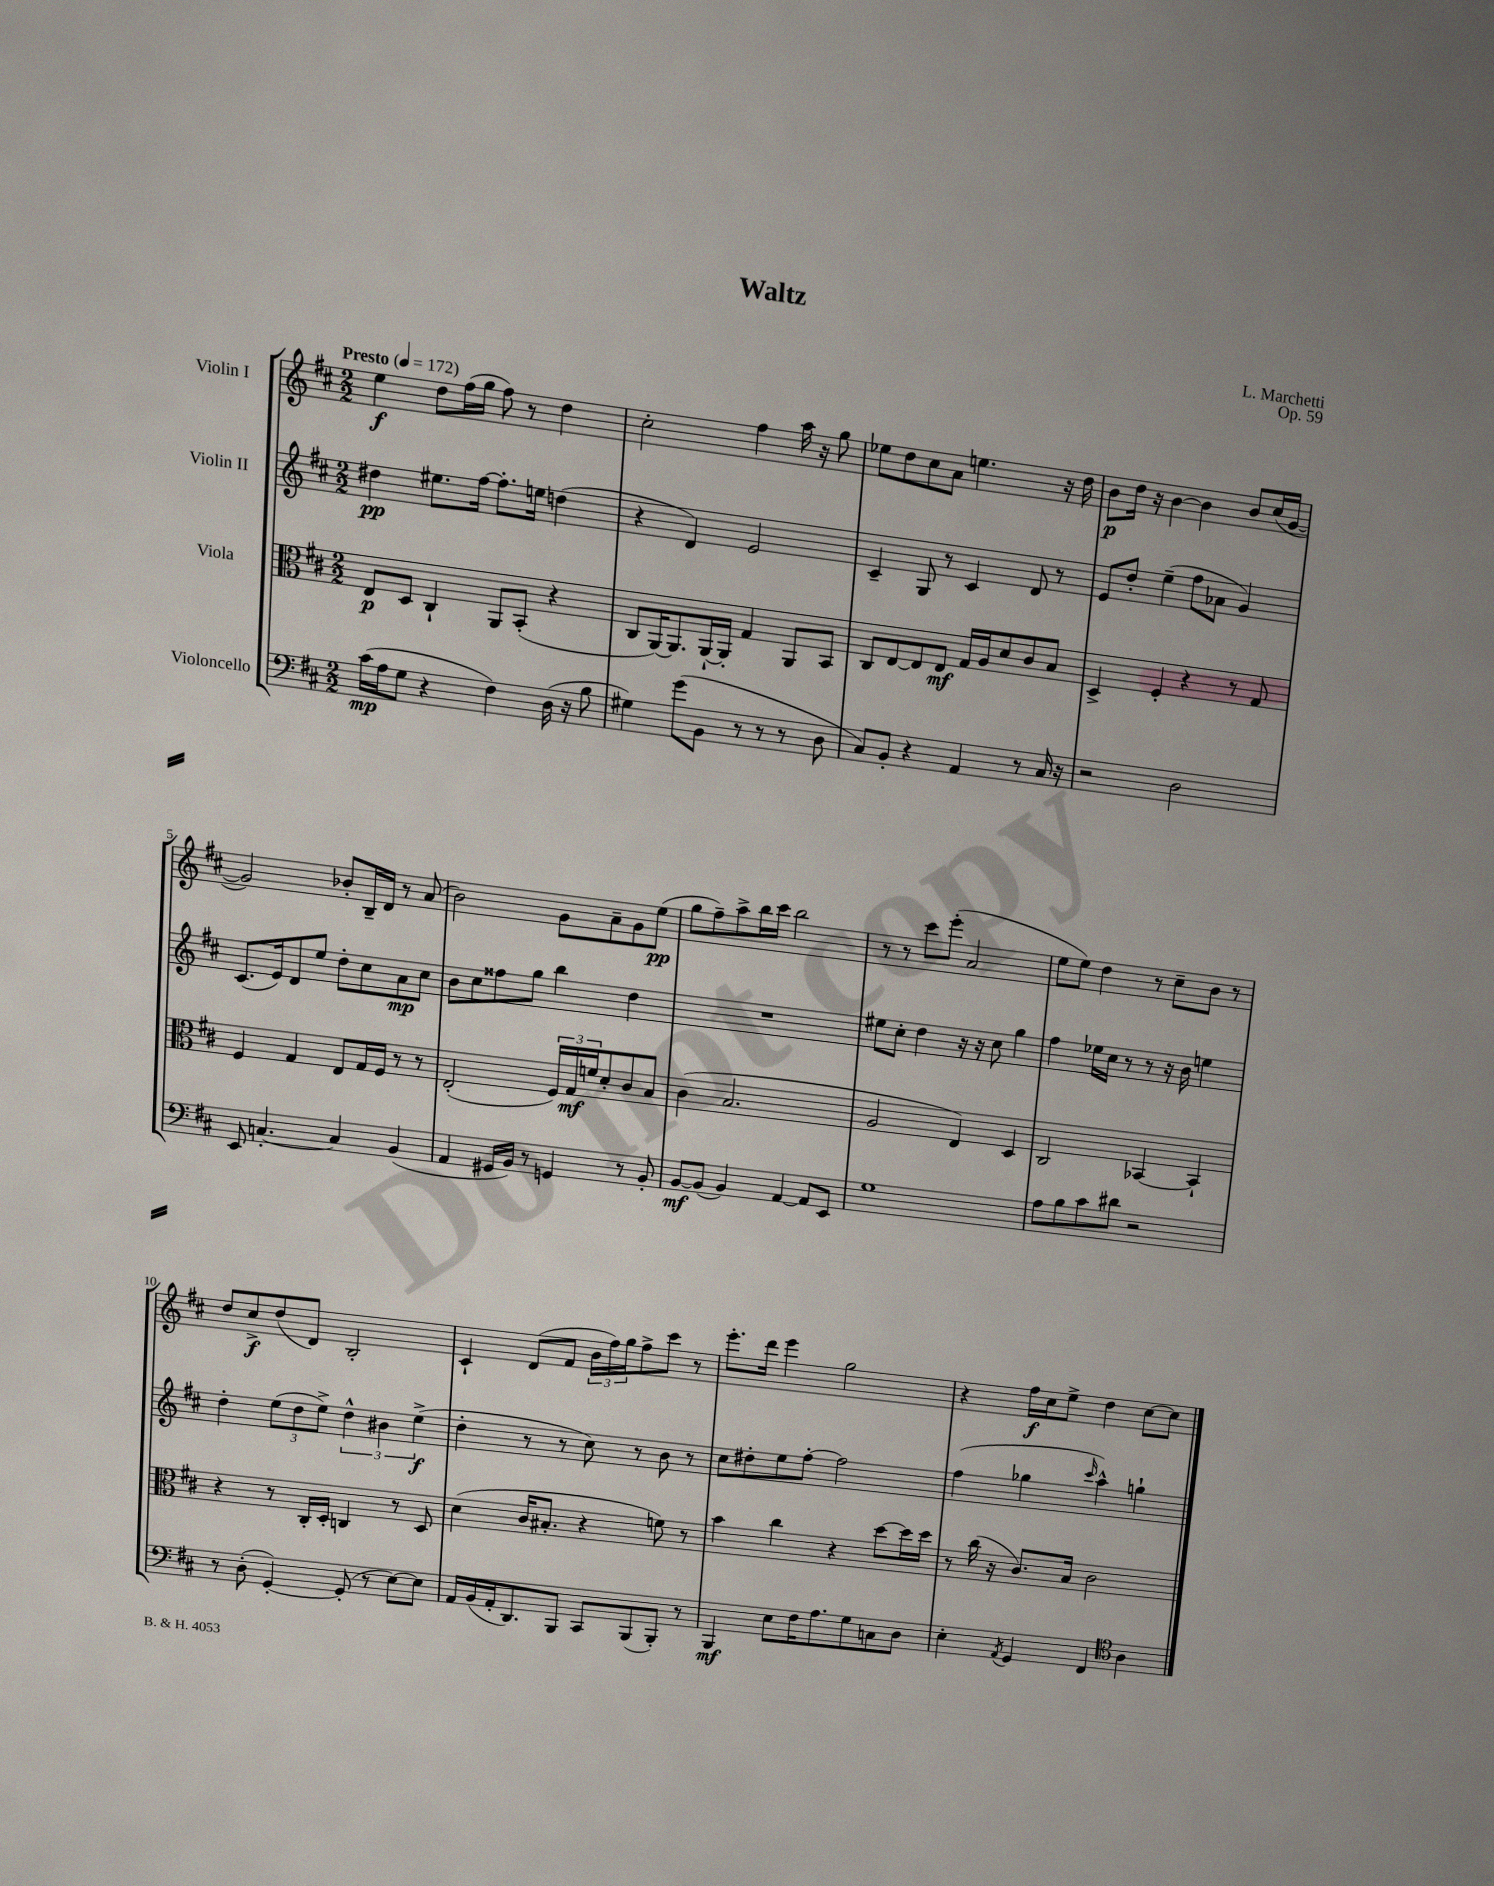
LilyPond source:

\header { title = "Waltz" composer = "L. Marchetti" opus = "Op. 59" }
<<
\new StaffGroup <<
\new Staff = "s0" \with { instrumentName = "Violin I" } {
    \clef treble \key d \major \numericTimeSignature \time 2/2 \tempo "Presto" 4 = 172
    e''4\f d''8 fis''16( g''16 fis''8) r8 d''4 |
    cis''2-. fis''4 a''16 r16 g''8 |
    ees''8 d''8 cis''8 a'8 e''4. r16 d''16 |
    b'8\p d''16 r16 b'4~ b'4 b'8 cis''16( g'16~ |
    g'2) bes'8-. b16-- d'16 r8 a'8( |
    b'2) g'8 a'8-- g'8 e''8\pp( |
    g''8 fis''8--) a''8-> b''16 cis'''16 b''2 |
    r8 r8 cis'''8 e'''8-.( a'2 |
    e''8 e''8) d''4 r8 cis''8-- b'8 r8 |
    d''8 cis''8->\f d''8( d'8) b2-. |
    cis'4-! d'8( fis'8 \tuplet 3/2 { b'16 fis''16) g''16 } fis''8-> cis'''8 r8 |
    e'''8.-. d'''16 e'''4 g''2 |
    r4 fis''16\f cis''16 e''8-> d''4 cis''8~ cis''8 \bar "|." |
}
\new Staff = "s1" \with { instrumentName = "Violin II" } {
    \clef treble \key d \major \numericTimeSignature \time 2/2
    dis''4\pp eis''8. fis''16~ fis''8.-. e''16 d''4( |
    r4 d'4) e'2 |
    cis'4-- g8 r8 cis'4 d'8 r8 |
    e'8 d''8-. e''4--( fis''8 aes'8 g'4) |
    cis'8.( e'16) d'8 e''8 d''8-. cis''8 a'8\mp cis''8 |
    b'8 cis''8 fisis''8 g''8 b''4 d''4 |
    R1 |
    eis''8 cis''8-. d''4 r16 r16 cis''8 g''4 |
    fis''4 ees''16 cis''16 r8 r8 r16 b'16 e''4 |
    d''4-. \tuplet 3/2 { e''8( d''8 e''8->) } \tuplet 3/2 { d''4-^ bis'4 e''4->\f( } |
    d''4-. r8 r8 cis''8) r8 b'8 r8 |
    cis''8 dis''8-. e''8 fis''8~-. fis''2 |
    fis''4( ges''4 \grace { cis'''16 } a''4-^) g''4-! \bar "|." |
}
\new Staff = "s2" \with { instrumentName = "Viola" } {
    \clef alto \key d \major \numericTimeSignature \time 2/2
    e8\p d8 cis4-! a,8 b,8-.( r4 |
    cis8 a,16~) a,8. a,16~-! a,16-. g4 a,8 b,8 |
    cis8 e8~ e8 e8\mf g16 a16 d'8 cis'8 b8 |
    d4-> fis4-. r4 r8 g8 |
    fis4 g4 e8 g16 fis16 r8 r8 |
    e2-.( \tuplet 3/2 { fis16) g16\mf f'16 } d'8-. cis'8 b8 |
    cis'4( b2. |
    a2 e4) d4 |
    cis2 bes,4~ bes,4-! |
    r4 r8 cis16-. d16-. c4 r8 d8 |
    d'4( cis'16 bis8.-. r4 f'8) r8 |
    b'4 cis''4 r4 d''8~ d''16 d''16 |
    r8 cis''16( r16 cis'8.) b16 cis'2 \bar "|." |
}
\new Staff = "s3" \with { instrumentName = "Violoncello" } {
    \clef bass \key d \major \numericTimeSignature \time 2/2
    cis'16\mp( a16 g8 r4 fis4) d16( r16 b8 |
    gis4) g'8( b,8 r8 r8 r8 d8 |
    cis8) b,8-. r4 a,4 r8 cis16 r16 |
    r2 d2 |
    e,8 c4.~-. c4 b,4( |
    a,4 gis,16 b,16) r8 g,4 r8 b,8-. |
    b,8~\mf b,8( b,4) a,4~ a,8 e,8 |
    g1 |
    a8 b8 cis'8 dis'8 r2 |
    r8 d8-.( g,4~-.) g,8-.( r8 e8~) e8 |
    a,16 b,16( a,16-. d,8.) b,,8 cis,8 b,,8( b,,8-.) r8 |
    b,,4\mf e8 fis16 a8. g8 c8 d8 |
    e4-. \acciaccatura { a,8 } g,4 fis,4 \clef tenor a4 \bar "|." |
}
>>
>>
